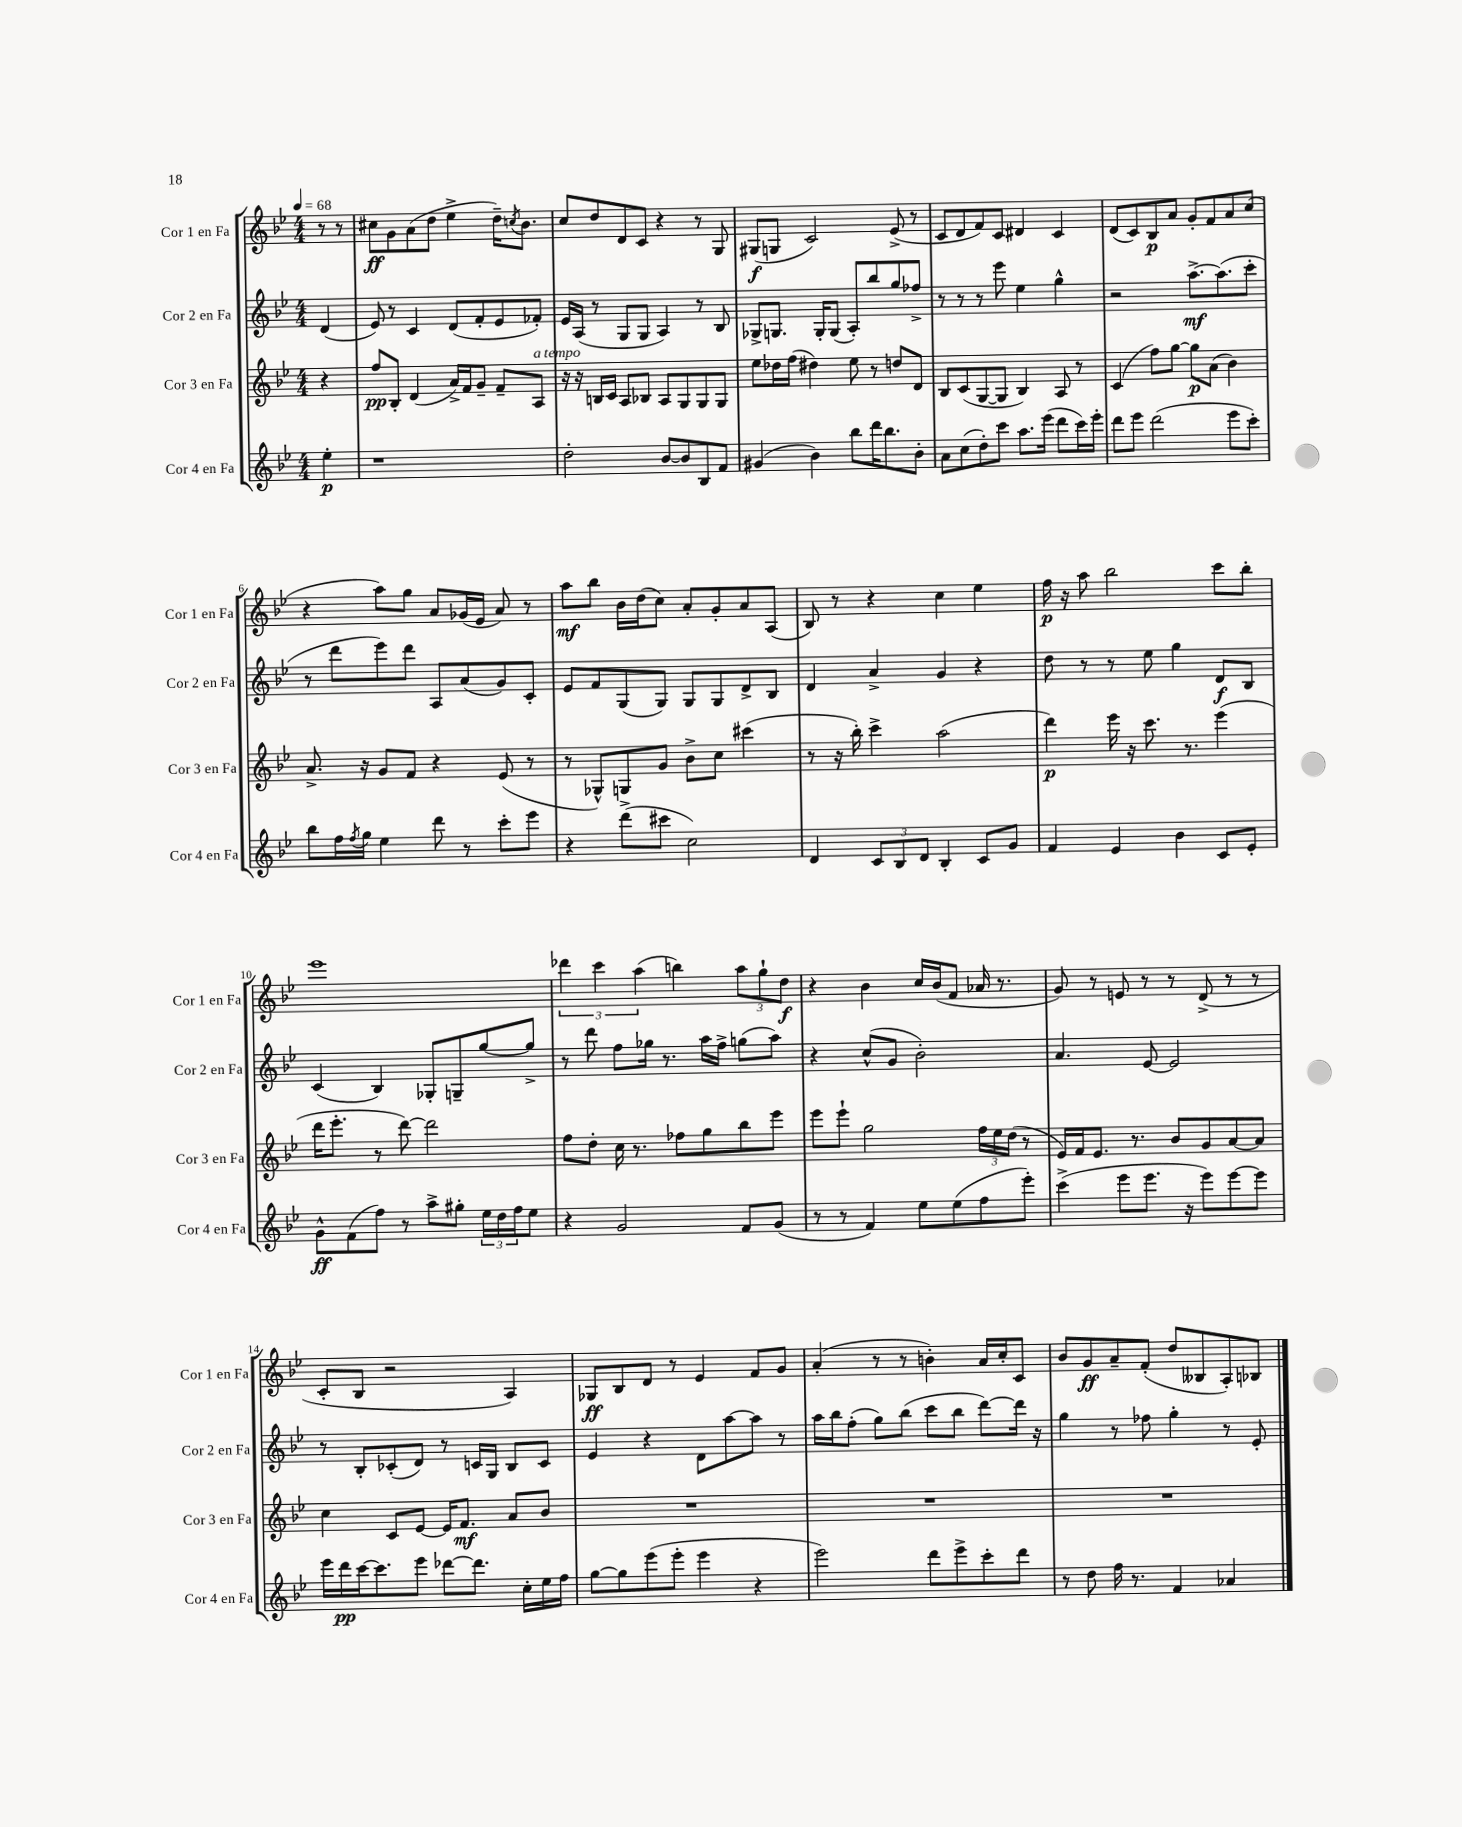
<<
\new StaffGroup <<
\new Staff = "s0" \with { instrumentName = "Cor 1 en Fa" shortInstrumentName = "Cor 1 en Fa" } {
    \clef treble \key bes \major \numericTimeSignature \time 4/4 \partial 4 \tempo 4 = 68
    r8 r8 |
    cis''8\ff g'8 a'8( d''8 ees''4-> d''16--) \acciaccatura { c''8 } bes'8. |
    c''8 d''8 d'8 c'8 r4 r8 g8 |
    gis8\f( g8 c'2) ees'8->( r8 |
    c'8 d'8 f'8) c'8 dis'4 c'4 |
    d'8( c'8) bes8\p a'8 g'8-. f'8 a'8 c''8( |
    r4 a''8) g''8 a'8 ges'16( ees'16 a'8) r8 |
    a''8\mf bes''8 bes'16 d''16( c''8) a'8-. g'8-. a'8 a8( |
    bes8) r8 r4 c''4 ees''4 |
    f''16\p r16 a''8 bes''2 c'''8 bes''8-. |
    ees'''1 |
    \tuplet 3/2 { des'''4 c'''4 a''4( } b''4) \tuplet 3/2 { a''8 g''8-! d''8\f } |
    r4 bes'4 c''16 bes'16( f'8 aes'16 r8. |
    g'8) r8 e'8 r8 r8 d'8->( r8 r8 |
    c'8-. bes8 r2 a4) |
    ges8\ff bes8 d'8 r8 ees'4 f'8 g'8 |
    a'4-.( r8 r8 b'4-.) a'16 c''16-. c'8 |
    bes'8 g'8\ff a'8-- f'8-.( d''8 beses8 a8-.) bes8 \bar "|." |
}
\new Staff = "s1" \with { instrumentName = "Cor 2 en Fa" shortInstrumentName = "Cor 2 en Fa" } {
    \clef treble \key bes \major \numericTimeSignature \time 4/4 \partial 4
    d'4( |
    ees'8) r8 c'4 d'8( f'8-. ees'8 fes'8-.) |
    ees'16 a16( r8 g8 g8 a4) r8 bes8 |
    ges8-> g8. g16-. g8( a8-.) bes''8 g''8 fes''8-> |
    r8 r8 r8 ees'''8 ees''4 g''4-^ |
    r2 a''8.~->\mf a''8.( c'''8-. |
    r8 d'''8 ees'''8) d'''8 a8 a'8( g'8) c'8-. |
    ees'8 f'8 g8( g8) g8 g8 d'8-> bes8 |
    d'4 a'4-> g'4 r4 |
    d''8 r8 r8 ees''8 g''4 d'8\f bes8 |
    c'4( bes4) ges8-. g8-- g''8~ g''8-> |
    r8 d'''8 f''8 ges''16 r8. a''16 f''16-> g''8( a''8) |
    r4 c''8-^( g'8 bes'2-.) |
    a'4. ees'8~ ees'2 |
    r8 bes8-. ces'8-.( d'8) r8 c'16 g16 bes8 c'8 |
    ees'4 r4 d'8 a''8~ a''8 r8 |
    a''16 bes''16 f''8-.( g''8) bes''8( c'''8 bes''8 d'''8~) d'''16 r16 |
    g''4 r8 fes''8 g''4-. r8 ees'8-. \bar "|." |
}
\new Staff = "s2" \with { instrumentName = "Cor 3 en Fa" shortInstrumentName = "Cor 3 en Fa" } {
    \clef treble \key bes \major \numericTimeSignature \time 4/4 \partial 4
    r4 |
    f''8\pp bes8-. d'4( a'16->) f'16 g'8-- f'8-- a8^\markup { \italic "a tempo" } |
    r16 r16 b16 c'16 a8 bes8 a8 g8 g8 g8 |
    ees''8 des''16 f''16( dis''4) ees''8 r8 d''8 d'8 |
    bes8 c'8( g8~ g8 bes4) a8 r8 |
    c'4( f''8) g''8~ g''8\p a'8( bes'4) |
    a'8.-> r16 g'8 f'8 r4 ees'8( r8 |
    r8 ges8-^) g8 g'8 bes'8-> c''8 cis'''4( |
    r8 r16 bes''16-.) c'''4-> a''2( |
    d'''4\p) ees'''16 r16 c'''8. r8. ees'''4( |
    d'''16 ees'''8.-. r8 d'''8~) d'''2 |
    f''8 d''8-. c''16 r8. fes''8 g''8 bes''8 ees'''8 |
    ees'''8 ees'''8-! g''2 \tuplet 3/2 { f''16 ees''16 d''16( } r8 |
    ees'16) f'16 ees'8. r8. bes'8 g'8 a'8~ a'8 |
    c''4 c'8 ees'8~ ees'16 f'8.\mf a'8 bes'8 |
    R1 |
    R1 |
    R1 \bar "|." |
}
\new Staff = "s3" \with { instrumentName = "Cor 4 en Fa" shortInstrumentName = "Cor 4 en Fa" } {
    \clef treble \key bes \major \numericTimeSignature \time 4/4 \partial 4
    ees''4-.\p |
    r1 |
    d''2-. bes'8~ bes'8 bes8 f'8 |
    gis'4( bes'4) bes''8 d'''16 bes''8. bes'8-. |
    a'8 c''8( d''8-.) c'''8 a''8. ees'''16( d'''8 c'''16) ees'''16-. |
    d'''8 ees'''8 d'''2( ees'''8 c'''8-.) |
    bes''8 f''16 \acciaccatura { f''8 } g''16 ees''4 d'''8 r8 c'''8-. ees'''8 |
    r4 d'''8->( cis'''8 c''2) |
    d'4 \tuplet 3/2 { c'8 bes8 d'8 } bes4-. c'8 g'8 |
    f'4 ees'4 bes'4 c'8 ees'8-. |
    g'8-^\ff f'8( f''8) r8 a''8-> gis''8-. \tuplet 3/2 { ees''16 d''16 f''16 } ees''8 |
    r4 g'2 f'8 g'8( |
    r8 r8 f'4) ees''8 ees''8( f''8 ees'''8-.) |
    c'''4->( ees'''8 ees'''8. r16 ees'''8) ees'''8~ ees'''8 |
    ees'''16 d'''16\pp c'''16~ c'''8. ees'''8 des'''8~ des'''8. c''16-. ees''16 f''16 |
    g''8~ g''8 ees'''8( ees'''8-. ees'''4 r4 |
    ees'''2) d'''8 ees'''8-> c'''8-. d'''8 |
    r8 d''8 f''16 r8. f'4 aes'4 \bar "|." |
}
>>
>>
